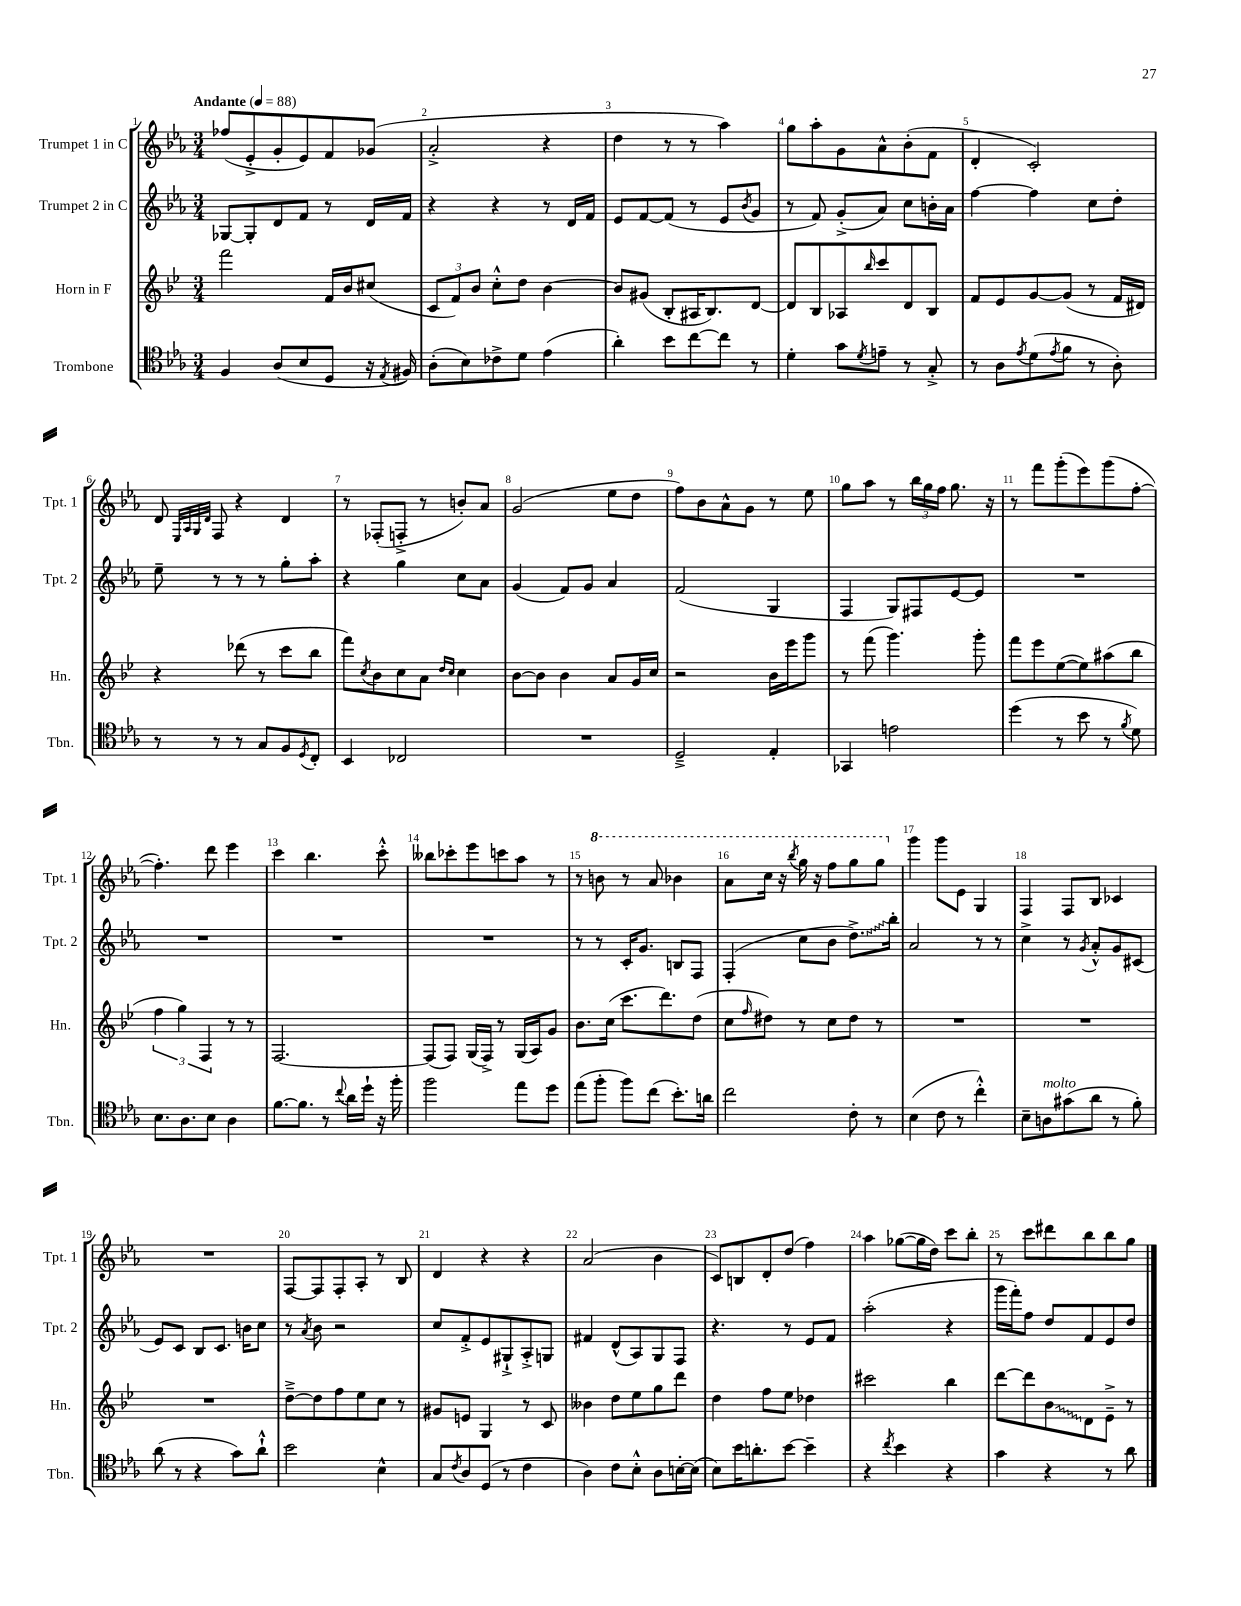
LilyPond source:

<<
\new StaffGroup <<
\new Staff = "s0" \with { instrumentName = "Trumpet 1 in C" shortInstrumentName = "Tpt. 1" } {
    \clef treble \key ees \major \numericTimeSignature \time 3/4 \tempo "Andante" 4 = 88
    fes''8( ees'8-.-> g'8-. ees'8) f'8 ges'8( |
    aes'2-.-> r4 |
    d''4 r8 r8 aes''4) |
    g''8 aes''8-. g'8 aes'8-^ bes'8-.( f'8 |
    d'4-. c'2-.) |
    d'8 \grace { ees32 aes32 g32 d'32 } f8 r4 d'4 |
    r8 fes8-.( f8-.-> r8 b'8-.) aes'8 |
    g'2( ees''8 d''8 |
    f''8) bes'8 aes'8-^ g'8 r8 ees''8 |
    g''8 aes''8 r8 \tuplet 3/2 { bes''16 g''16 f''16 } g''8. r16 |
    r8 f'''8 g'''8-.( ees'''8) g'''8( f''8~-. |
    f''4.-.) d'''8 ees'''4 |
    c'''4 bes''4. c'''8-.-^ |
    beses''8 ces'''8-. ees'''8 c'''8 aes''8 r8 |
    r8 \ottava #1 b''8 r8 aes''8 bes''4 |
    aes''8 c'''16 r16 \acciaccatura { bes'''8 } g'''16 r16 f'''8 g'''8 g'''8 \ottava #0 |
    g'''4 g'''8 ees'8 g4 |
    f4 f8 bes8 ces'4 |
    R2. |
    f8~ f8 f8-. aes8-. r8 bes8 |
    d'4 r4 r4 |
    aes'2( bes'4 |
    c'8) b8 d'8-. d''8( f''4) |
    aes''4 ges''8~( ges''16 d''16) c'''8 bes''8-. |
    r8 c'''8 dis'''8 bes''8 bes''8 g''8 \bar "|." |
}
\new Staff = "s1" \with { instrumentName = "Trumpet 2 in C" shortInstrumentName = "Tpt. 2" } {
    \clef treble \key ees \major \numericTimeSignature \time 3/4
    ges8~ ges8-. d'8 f'8 r8 d'16 f'16 |
    r4 r4 r8 d'16 f'16 |
    ees'8 f'8~ f'8( r8 ees'8 \acciaccatura { bes'8 } g'8 |
    r8 f'8) g'8-.->( aes'8) c''8 b'16-. aes'16 |
    f''4~ f''4 c''8 d''8-. |
    ees''8-- r8 r8 r8 g''8-. aes''8-. |
    r4 g''4 c''8 aes'8 |
    g'4( f'8) g'8 aes'4 |
    f'2( g4 |
    f4 g8) fis8 ees'8~ ees'8 |
    R2. |
    R2. |
    R2. |
    R2. |
    r8 r8 c'16-. g'8. b8 f8 |
    f4-.( c''8 bes'8 \once \override Glissando.style = #'zigzag d''8.->\glissando) bes''16-. |
    aes'2 r8 r8 |
    c''4-> r8 \acciaccatura { g'8 } aes'8-.-^ g'8 cis'8( |
    ees'8) c'8 bes8 c'8. b'16 c''8 |
    r8 \acciaccatura { aes'8 } bes'8 r2 |
    c''8 f'8-.-> ees'8 gis8-!-> aes8-.-> g8 |
    fis'4 d'8-^( aes8) g8 f8 |
    r4. r8 ees'8 f'8 |
    aes''2-.( r4 |
    g'''16 f'''16-.) f''8 d''8 f'8 ees'8 d''8 \bar "|." |
}
\new Staff = "s2" \with { instrumentName = "Horn in F" shortInstrumentName = "Hn." } {
    \clef treble \key bes \major \numericTimeSignature \time 3/4
    f'''2 f'16 bes'16 cis''8( |
    \tuplet 3/2 { c'8 f'8) bes'8 } c''8-.-^ d''8 bes'4~ |
    bes'8 gis'8( bes8-. ais16 bes8.) d'8~ |
    d'8 bes8 aes8 \grace { bes''16 } c'''8 d'8 bes8 |
    f'8 ees'8 g'8~ g'8( r8 f'16 dis'16) |
    r4 des'''8( r8 c'''8 bes''8 |
    f'''8) \acciaccatura { c''8 } bes'8 c''8 a'8 \grace { d''16 c''16 } c''4 |
    bes'8~ bes'8 bes'4 a'8 g'16 c''16 |
    r2 bes'16 ees'''16 g'''8 |
    r8 f'''8( g'''4.) g'''8-. |
    f'''8 ees'''8 ees''8~( ees''8) ais''8( bes''8 |
    \tuplet 3/2 { f''4 g''4) f4 } r8 r8 |
    f2.~ |
    f8( f8) g16( f16->) r8 g16( a16) g'8 |
    bes'8. c''16( c'''8. d'''8.) d''8( |
    c''8 \grace { f''16 } dis''8) r8 c''8 dis''8 r8 |
    R2. |
    R2. |
    R2. |
    d''8~---> d''8 f''8 ees''8 c''8 r8 |
    gis'8 e'8 g4 r8 c'8 |
    beses'4 d''8 ees''8 g''8 d'''8 |
    d''4 f''8 ees''8 des''4 |
    cis'''2 bes''4 |
    d'''8~ d'''8 \once \override Glissando.style = #'zigzag bes'8\glissando d'8 ees'8---> r8 \bar "|." |
}
\new Staff = "s3" \with { instrumentName = "Trombone" shortInstrumentName = "Tbn." } {
    \clef tenor \key ees \major \numericTimeSignature \time 3/4
    f4 aes8( bes8 d8 r16 \acciaccatura { ees8 } fis16) |
    aes8-.( bes8) ces'8-> d'8 ees'4( |
    aes'4-.) bes'8 c''8~ c''8 r8 |
    d'4-. g'8 \acciaccatura { d'8 } e'8-- r8 g8-.-> |
    r8 aes8 \acciaccatura { ees'8 } d'8( \acciaccatura { ees'8 } f'8 r8 aes8-.) |
    r8 r8 r8 g8 f8 \acciaccatura { d8 } c8-. |
    bes,4 ces2 |
    R2. |
    d2---> ees4-. |
    ges,4 e'2 |
    d''4( r8 bes'8 r8 \acciaccatura { f'8 } d'8) |
    bes8. aes8. bes8 aes4 |
    f'8.~ f'8. r8 \appoggiatura { c''8 } aes'16 d''16-! r16 f''16-. |
    f''2 ees''8 d''8 |
    ees''8( f''8-. f''8) c''8( bes'8.-.) a'16 |
    c''2 c'8-. r8 |
    bes4( c'8 r8 c''4-.-^) |
    bes8-- a8^\markup { \italic "molto" } gis'8( aes'8 r8 f'8-.) |
    aes'8( r8 r4 g'8) aes'8-!-^ |
    bes'2 bes4-^ |
    g8 \acciaccatura { c'8 } aes8 d8( r8 c'4 |
    aes4) c'8 bes8-.-^ aes8 b16~-. b16( |
    bes8) bes'16 a'8.-. bes'8~ bes'4-- |
    r4 \acciaccatura { c''8 } bes'4 r4 |
    g'4 r4 r8 aes'8 \bar "|." |
}
>>
>>
\layout { \context { \Score \override BarNumber.break-visibility = ##(#f #t #t) barNumberVisibility = #all-bar-numbers-visible } }
